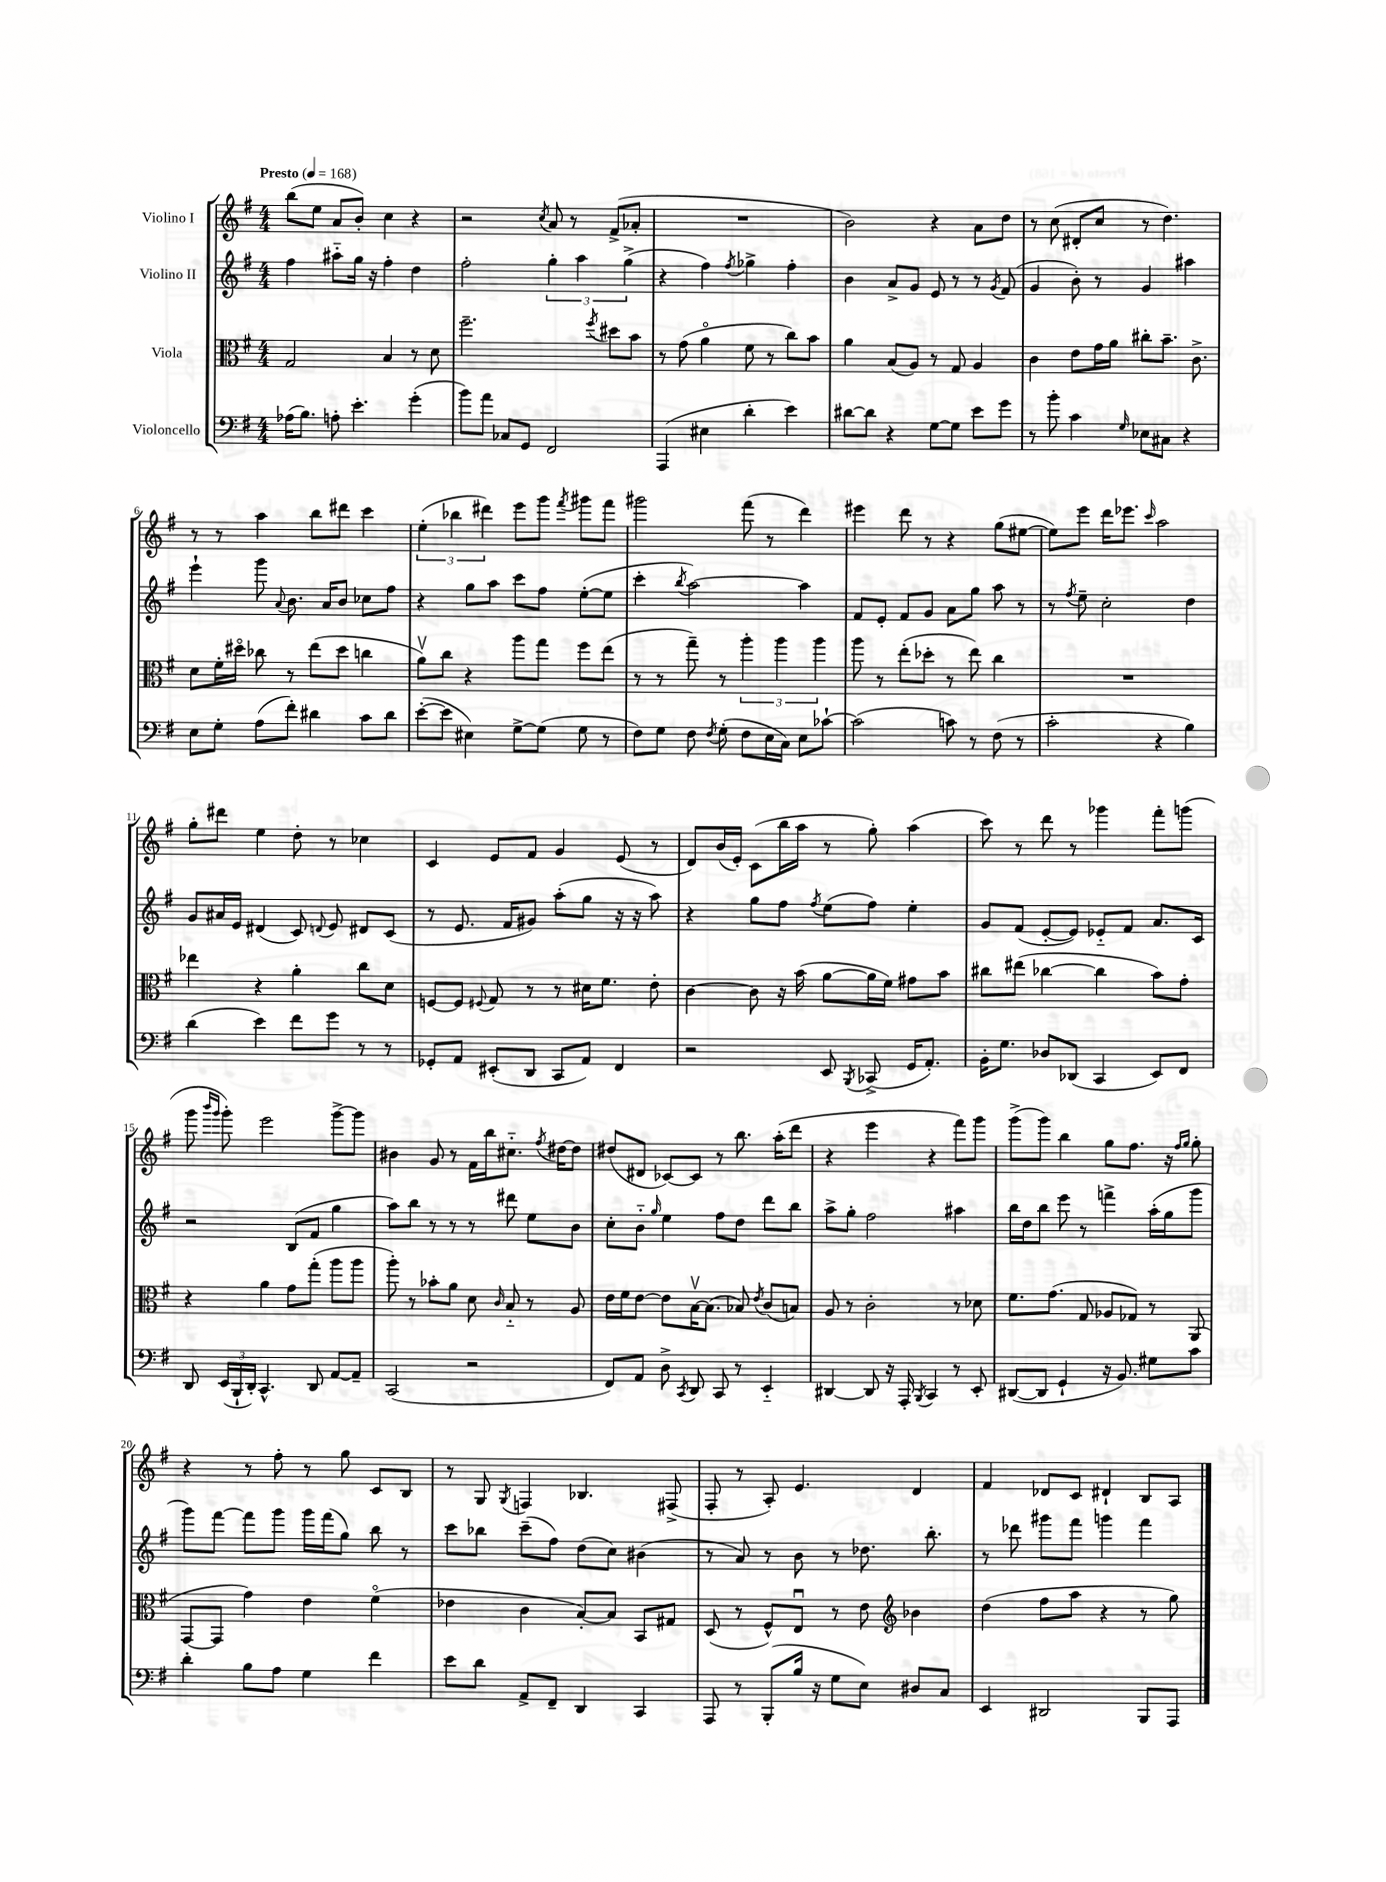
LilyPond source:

<<
\new StaffGroup <<
\new Staff = "s0" \with { instrumentName = "Violino I" } {
    \clef treble \key g \major \numericTimeSignature \time 4/4 \tempo "Presto" 4 = 168
    \autoBeamOff b''8[( e''8] a'8[ b'8]-.) c''4 r4 |
    r2 \acciaccatura { c''8 } a'8 r8 fis'8[->( aes'8]-. |
    R1 |
    b'2) r4 a'8[ d''8] |
    r8 c''8( dis'8[-. c''8] r8 d''4.) |
    r8 r8 a''4 b''8[ dis'''8] c'''4 |
    \tuplet 3/2 { e''4-.( bes''4 dis'''4) } e'''8[ g'''8] \acciaccatura { fis'''8 } gis'''8[ fis'''8] |
    gis'''2 fis'''8( r8 d'''4) |
    eis'''4 d'''8 r8 r4 g''8[( eis''8]~ |
    eis''8[) e'''8] d'''16[ ees'''8.] \grace { c'''16 } a''2 |
    g''8[-. dis'''8] e''4 d''8-. r8 ces''4 |
    c'4 e'8[ fis'8] g'4 e'8( r8 |
    d'8[) b'16( e'16]-.) c'8[( b''16 a''16] r8 g''8-.) a''4( |
    c'''8) r8 d'''8 r8 ges'''4 fis'''8[-. g'''8]( |
    g'''8 \grace { b'''16[ g'''16] } g'''8-.) e'''2 g'''8[~-> g'''8] |
    bis'4 g'8 r8 fis'16[ b''16 cis''8.]-_ \acciaccatura { fis''8 } dis''16[~ dis''8] |
    dis''8[( dis'8] ces'8[~) ces'8] r8 b''8. a''16[-.( d'''8] |
    r4 e'''4 r4 fis'''8[) g'''8] |
    g'''8[->( g'''8]) b''4 g''8[ fis''8.] r16 \grace { fis''16[ g''16] } g''8-. |
    r4 r8 fis''8-. r8 g''8 c'8[ b8] |
    r8 g8 \acciaccatura { g8 } f4 bes4. fis8->( |
    fis8-. r8 a8-.) e'4. d'4 |
    fis'4 des'8[ c'8] dis'4-! b8[ a8] \bar "|." |
}
\new Staff = "s1" \with { instrumentName = "Violino II" } {
    \clef treble \key g \major \numericTimeSignature \time 4/4
    \autoBeamOff fis''4 ais''8[-_ g''16] r16 fis''4-. d''4 |
    fis''2-. \tuplet 3/2 { g''4-. a''4 g''4->( } |
    r4 fis''4) \acciaccatura { fis''8 } ges''4-> fis''4-. |
    b'4 a'8[-> g'8] e'8 r8 r8 \acciaccatura { g'8 } fis'8( |
    g'4 b'8-.) r8 g'4 ais''4 |
    e'''4-! g'''8 \appoggiatura { a'8 } b'8. a'16[ b'8] ces''8[ fis''8] |
    r4 g''8[ a''8] c'''8[ fis''8] e''8[~-.( e''8] |
    c'''4-. \acciaccatura { b''8 } a''2~) a''4 |
    fis'8[ e'8]-. fis'8[ g'8] a'8[ g''8] a''8 r8 |
    r8 \acciaccatura { fis''8 } e''8-- c''2-. d''4 |
    g'8[ ais'16 e'16] dis'4( c'8) \appoggiatura { d'8 } e'8 dis'8[ c'8]( |
    r8 e'8. fis'16[ gis'8]) a''8[-.( g''8] r16 r16 a''8) |
    r4 g''8[ fis''8] \acciaccatura { fis''8 } e''8[( fis''8]) e''4-. |
    g'8[ fis'8]( e'8[~-. e'8]) ees'8[-_ fis'8] a'8.[ c'16] |
    r2 b8[( fis'8] g''4 |
    a''8[) b''8] r8 r8 r8 dis'''8 e''8[ b'8] |
    c''8[-. b'8]-_ \grace { g''16 } e''4 fis''8[ d''8] d'''8[ b''8] |
    a''8[-> g''8]-. fis''2 ais''4 |
    b''16[ d''16 b''8] e'''8 r8 f'''4-> a''16[-.( g''16 g'''8] |
    g'''8[) fis'''8]~ fis'''8[ g'''8] g'''16[ fis'''16( g''8]) b''8 r8 |
    c'''8[ bes''8] c'''8[--( fis''8]) d''8[( c''8]) bis'4( |
    r8 a'8) r8 b'8 r8 des''8. b''8.-. |
    r8 des'''8 gis'''8[ fis'''8] g'''4 fis'''4 \bar "|." |
}
\new Staff = "s2" \with { instrumentName = "Viola" } {
    \clef alto \key g \major \numericTimeSignature \time 4/4
    \autoBeamOff g2 b4 r8 d'8 |
    fis''2.-- \acciaccatura { fis''8 } dis''8[ b'8] |
    r8 g'8( a'4\flageolet fis'8 r8 c''8[) b'8] |
    a'4 b8[( a8]) r8 g8 a4 |
    c'4 e'8[ g'16 a'16] cis''8[-. b'8.]-- c'8.-> |
    d'8[ fis'16-. dis''16]\flageolet ces''8 r8 e''8[( dis''8] c''4 |
    a'8[\upbow) c''8] r4 a''8[ g''8] fis''8[ e''8]( |
    r8 r8 g''8--) r8 \tuplet 3/2 { a''4-. a''4 a''4 } |
    a''8 r8 e''8[-.( des''8]-. r8 e''8) c''4 |
    R1 |
    ees''4 r4 a'4-. c''8[ d'8] |
    f8[~ f8] \appoggiatura { fis8 } g8 r8 r8 dis'16[ fis'8.] e'8-. |
    c'4~ c'8 r16 b'16( a'8[~ a'16 fis'16]) gis'8[ b'8] |
    cis''8[ eis''8]( ces''4~ ces''4 b'8[) g'8]-. |
    r4 a'4 g'8[ g''8]-.( a''8[ a''8] |
    a''8-.) r8 bes'8[-. a'8] d'8 \grace { c'16 } b8-_ r8 a8 |
    e'16[ fis'16 e'8]~ e'8[ b16~\upbow b8.]( bes8) \acciaccatura { e'8 } c'8[( b8]) |
    a8 r8 c'2-. r8 des'8 |
    fis'8.[ g'8.]( g8 aes8[ ges8]) r8 a,8( |
    g,8[~ g,8] g'4) e'4 fis'4\flageolet( |
    ees'4 c'4 b8[~-.) b8] b,8[ gis8] |
    d8( r8 fis8[-^) e8]\downbow r8 e'8 \clef treble bes'4 |
    d''4( fis''8[ a''8] r4 r8 g''8) \bar "|." |
}
\new Staff = "s3" \with { instrumentName = "Violoncello" } {
    \clef bass \key g \major \numericTimeSignature \time 4/4
    \autoBeamOff aes16[( b8.]) a8-. e'4.-. g'4-.( |
    b'8[) a'8] ces8[ g,8] fis,2 |
    a,,4( eis4 d'4-. e'4) |
    dis'8[~ dis'8] r4 g8[~ g8] e'8[ g'8] |
    r8 b'8-. c'4 \grace { g16 } ees8[ cis8] r4 |
    e8[ g8]-. a8[( fis'8]-.) dis'4 c'8[ dis'8] |
    e'8[~-.( e'8] eis4) g8[~-> g8]( g8 r8 |
    fis8[) g8] fis8 \acciaccatura { fis8 } g8-.( fis8[ e16 c16]) e8[ ces'8]~-! |
    ces'2( c'8) r8 fis8( r8 |
    c'2-. r4 b4) |
    d'4( e'4) fis'8[ g'8] r8 r8 |
    ges,8[-. a,8] eis,8[-.( d,8] c,8[ a,8]) fis,4 |
    r2 e,8 \acciaccatura { b,,8 } ces,8->( g,16[ a,8.]-.) |
    b,16[-. g8.] des8[ des,8]( c,4 e,8[) fis,8] |
    d,8 \tuplet 3/2 { e,16[( b,,16-! d,16]-.) } c,4.-^ d,8 a,8[~ a,8]-- |
    c,2( r2 |
    fis,8[) a,8] d8-> \acciaccatura { c,8 } d,8 c,8 r8 e,4-_ |
    dis,4~ dis,8 r16 a,,16-. \acciaccatura { b,,8 } c,4 r8 e,8-. |
    dis,8[~( dis,8] g,4-! r16 b,8.) gis8[ c'8] |
    d'4-. b8[ a8] g4 fis'4 |
    e'8[ d'8] a,8[-> fis,8]-- d,4 c,4 |
    a,,8 r8 b,,8[-.( b16] r16 g8[ e8]) dis8[ c8] |
    e,4 dis,2 b,,8[ a,,8] \bar "|." |
}
>>
>>
